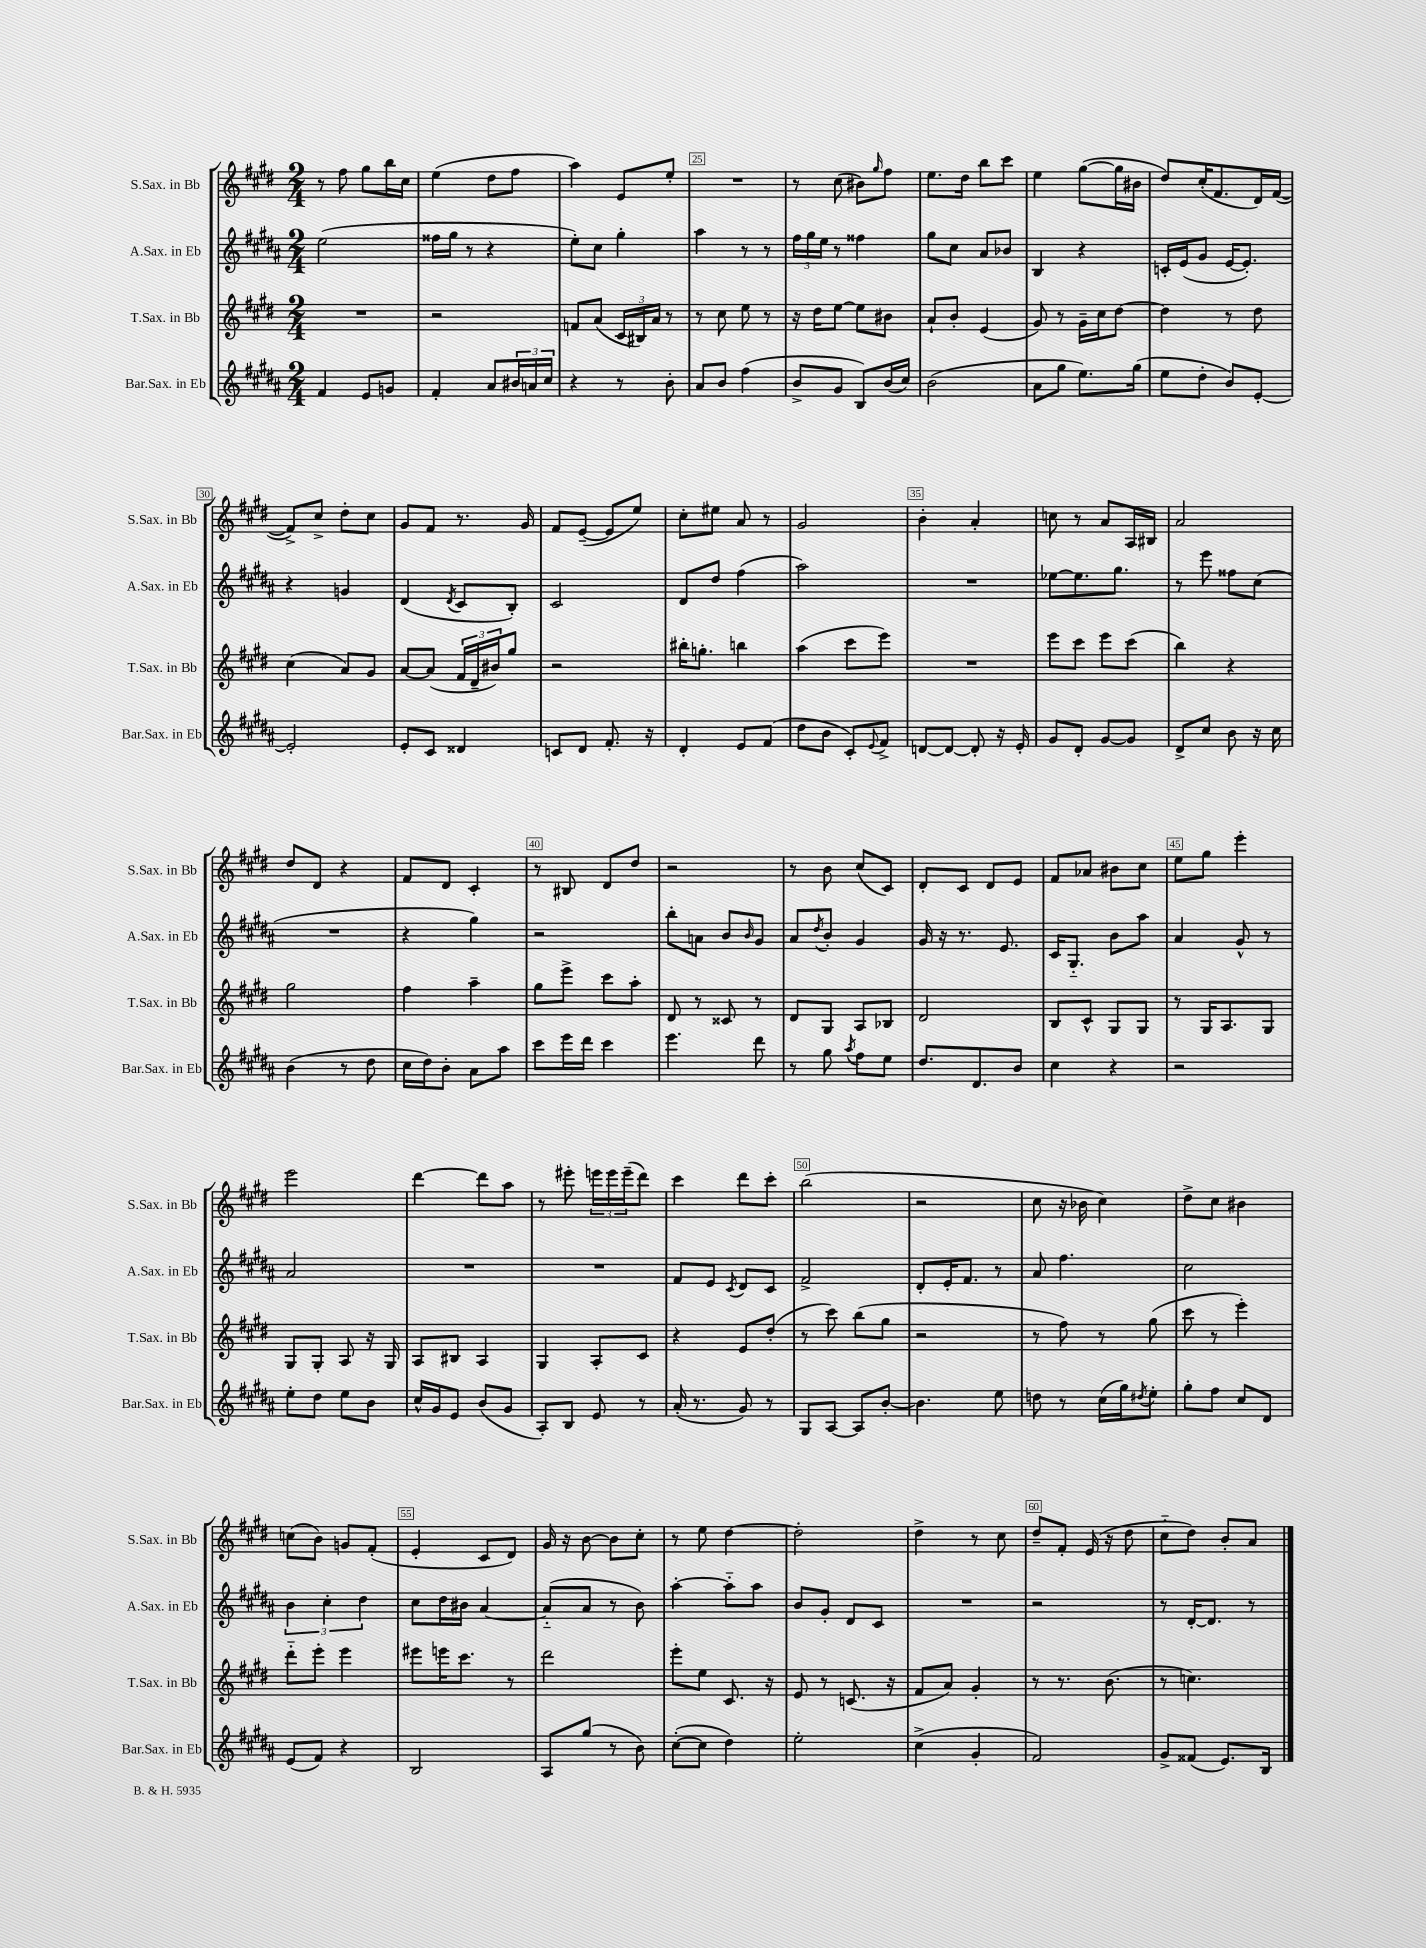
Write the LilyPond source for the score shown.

<<
\new StaffGroup <<
\new Staff = "s0" \with { instrumentName = "S.Sax. in Bb" shortInstrumentName = "S.Sax. in Bb" } {
    \clef treble \key e \major \numericTimeSignature \time 2/4
    r8 fis''8 gis''8 b''16 cis''16 |
    e''4( dis''8 fis''8 |
    a''4) e'8 e''8-. |
    R2 |
    r8 cis''8( bis'8) \grace { gis''16 } fis''8 |
    e''8. dis''16 b''8 cis'''8 |
    e''4 gis''8~( gis''16 bis'16 |
    dis''8) cis''16-.( fis'8. dis'16) fis'16~( |
    fis'8->) cis''8-> dis''8-. cis''8 |
    gis'8 fis'8 r8. gis'16 |
    fis'8 e'8~--( e'8 e''8) |
    cis''8-. eis''8 a'8 r8 |
    gis'2 |
    b'4-. a'4-. |
    c''8 r8 a'8 a16 bis16 |
    a'2 |
    dis''8 dis'8 r4 |
    fis'8 dis'8 cis'4-. |
    r8 bis8 dis'8 dis''8 |
    r2 |
    r8 b'8 cis''8( cis'8) |
    dis'8-. cis'8 dis'8 e'8 |
    fis'8 aes'8 bis'8 cis''8 |
    e''8 gis''8 e'''4-. |
    e'''2 |
    dis'''4~ dis'''8 a''8 |
    r8 eis'''8-. \tuplet 3/2 { e'''16 e'''16 e'''16--( } dis'''8) |
    cis'''4 dis'''8 cis'''8-. |
    b''2( |
    r2 |
    cis''8 r16 bes'16 cis''4) |
    dis''8-> cis''8 bis'4 |
    c''8( b'8) g'8 fis'8-.( |
    e'4-. cis'8 dis'8) |
    gis'16 r16 b'8~ b'8 cis''8-. |
    r8 e''8 dis''4~ |
    dis''2-. |
    dis''4-> r8 cis''8 |
    dis''8-- fis'8-. e'16( r16 dis''8 |
    cis''8-_ dis''8) b'8-. a'8 \bar "|." |
}
\new Staff = "s1" \with { instrumentName = "A.Sax. in Eb" shortInstrumentName = "A.Sax. in Eb" } {
    \clef treble \key b \major \numericTimeSignature \time 2/4
    e''2( |
    fisis''16 gis''16 r8 r4 |
    e''8-.) cis''8 gis''4-. |
    ais''4 r8 r8 |
    \tuplet 3/2 { fis''16 gis''16 e''16 } r8 fisis''4 |
    gis''8 cis''8 ais'8 bes'8 |
    b4 r4 |
    c'16-. e'16( gis'8 e'16~ e'8.-.) |
    r4 g'4 |
    dis'4( \acciaccatura { dis'8 } cis'8 b8-.) |
    cis'2 |
    dis'8 dis''8 fis''4( |
    ais''2) |
    R2 |
    ees''8~ ees''8. gis''8. |
    r8 e'''8 fisis''8 cis''8( |
    R2 |
    r4 gis''4) |
    r2 |
    b''8-. a'8 b'8 \grace { b'16 } gis'8 |
    ais'8 \acciaccatura { dis''8 } b'8-. gis'4 |
    gis'16 r16 r8. e'8. |
    cis'16 gis8.-_ b'8 ais''8 |
    ais'4 gis'8-^ r8 |
    ais'2 |
    R2 |
    R2 |
    fis'8 e'8 \acciaccatura { cis'8 } dis'8 cis'8 |
    fis'2-> |
    dis'8-. e'16-. fis'8. r8 |
    ais'8 fis''4. |
    cis''2 |
    \tuplet 3/2 { b'4 cis''4-. dis''4 } |
    cis''8 dis''16 bis'16 ais'4~ |
    ais'8-_( ais'8 r8 b'8) |
    ais''4~-. ais''8-_ ais''8 |
    b'8 gis'8-. dis'8 cis'8 |
    R2 |
    r2 |
    r8 dis'16~-. dis'8. r8 \bar "|." |
}
\new Staff = "s2" \with { instrumentName = "T.Sax. in Bb" shortInstrumentName = "T.Sax. in Bb" } {
    \clef treble \key e \major \numericTimeSignature \time 2/4
    R2 |
    r2 |
    f'8 a'8( \tuplet 3/2 { cis'16 bis16) a'16 } r8 |
    r8 cis''8 e''8 r8 |
    r16 dis''16 e''8~ e''8 bis'8 |
    a'8-! b'8-. e'4( |
    gis'8) r8 gis'16-- cis''16 dis''8~ |
    dis''4 r8 dis''8 |
    cis''4( a'8) gis'8 |
    a'8~ a'8( \tuplet 3/2 { fis'16 dis'16-- bis'16) } gis''8 |
    r2 |
    bis''16-. g''8.-. b''4 |
    a''4( cis'''8 e'''8) |
    R2 |
    e'''8 cis'''8 e'''8 cis'''8( |
    b''4) r4 |
    gis''2 |
    fis''4 a''4-- |
    gis''8 e'''8-> cis'''8 a''8-. |
    dis'8 r8 cisis'8 r8 |
    dis'8 gis8 a8 bes8 |
    dis'2 |
    b8 cis'8-^ gis8 gis8 |
    r8 gis16 a8. gis8 |
    gis8 gis8-. a8 r16 gis16 |
    a8 bis8 a4 |
    gis4 a8-. cis'8 |
    r4 e'8 dis''8-.( |
    r8 cis'''8) b''8( gis''8 |
    r2 |
    r8 fis''8) r8 gis''8( |
    cis'''8 r8 e'''4-.) |
    dis'''8-_ e'''8-. e'''4 |
    eis'''8 e'''16 cis'''8. r8 |
    dis'''2 |
    e'''8-. e''8 cis'8. r16 |
    e'8 r8 c'8.( r16 |
    fis'8 a'8) gis'4-. |
    r8 r8. b'8.( |
    r8 c''4.) \bar "|." |
}
\new Staff = "s3" \with { instrumentName = "Bar.Sax. in Eb" shortInstrumentName = "Bar.Sax. in Eb" } {
    \clef treble \key b \major \numericTimeSignature \time 2/4
    fis'4 e'8 g'8 |
    fis'4-. ais'8 \tuplet 3/2 { bis'16 a'16 cis''16 } |
    r4 r8 b'8-. |
    ais'8 b'8 fis''4( |
    b'8-> gis'8 b8) b'16( cis''16) |
    b'2( |
    ais'8 gis''8 e''8.) gis''16( |
    e''8 dis''8-. b'8) e'8~-. |
    e'2-. |
    e'8-. cis'8 disis'4 |
    c'8 dis'8 fis'8.-. r16 |
    dis'4-. e'8 fis'8( |
    dis''8 b'8 cis'8-.) \appoggiatura { e'8 } fis'8-> |
    d'8~ d'8~ d'8-. r16 e'16-. |
    gis'8 dis'8-. gis'8~ gis'8 |
    dis'8-> cis''8 b'8 r16 cis''16 |
    b'4( r8 dis''8 |
    cis''16 dis''16) b'8-. ais'8 ais''8 |
    cis'''8 e'''16 dis'''16 cis'''4 |
    e'''4. dis'''8 |
    r8 gis''8 \acciaccatura { ais''8 } fis''8 e''8 |
    dis''8. dis'8. b'8 |
    cis''4 r4 |
    r2 |
    e''8-. dis''8 e''8 b'8 |
    cis''16-^ gis'16 e'8 b'8( gis'8 |
    ais8-.) b8 e'8 r8 |
    ais'16-.( r8. gis'8) r8 |
    gis8 ais8~ ais8 b'8~-. |
    b'4. e''8 |
    d''8 r8 cis''16( gis''16) \acciaccatura { dis''8 } e''8-. |
    gis''8-. fis''8 cis''8 dis'8 |
    e'8( fis'8) r4 |
    b2 |
    ais8 gis''8( r8 b'8) |
    cis''8~-.( cis''8 dis''4) |
    e''2-. |
    cis''4->( gis'4-. |
    fis'2) |
    gis'8-> fisis'8( e'8.) b16 \bar "|." |
}
>>
>>
\layout { \context { \Score currentBarNumber = #22 \override BarNumber.break-visibility = ##(#f #t #t) barNumberVisibility = #(every-nth-bar-number-visible 5) \override BarNumber.stencil = #(make-stencil-boxer 0.1 0.3 ly:text-interface::print) } }
